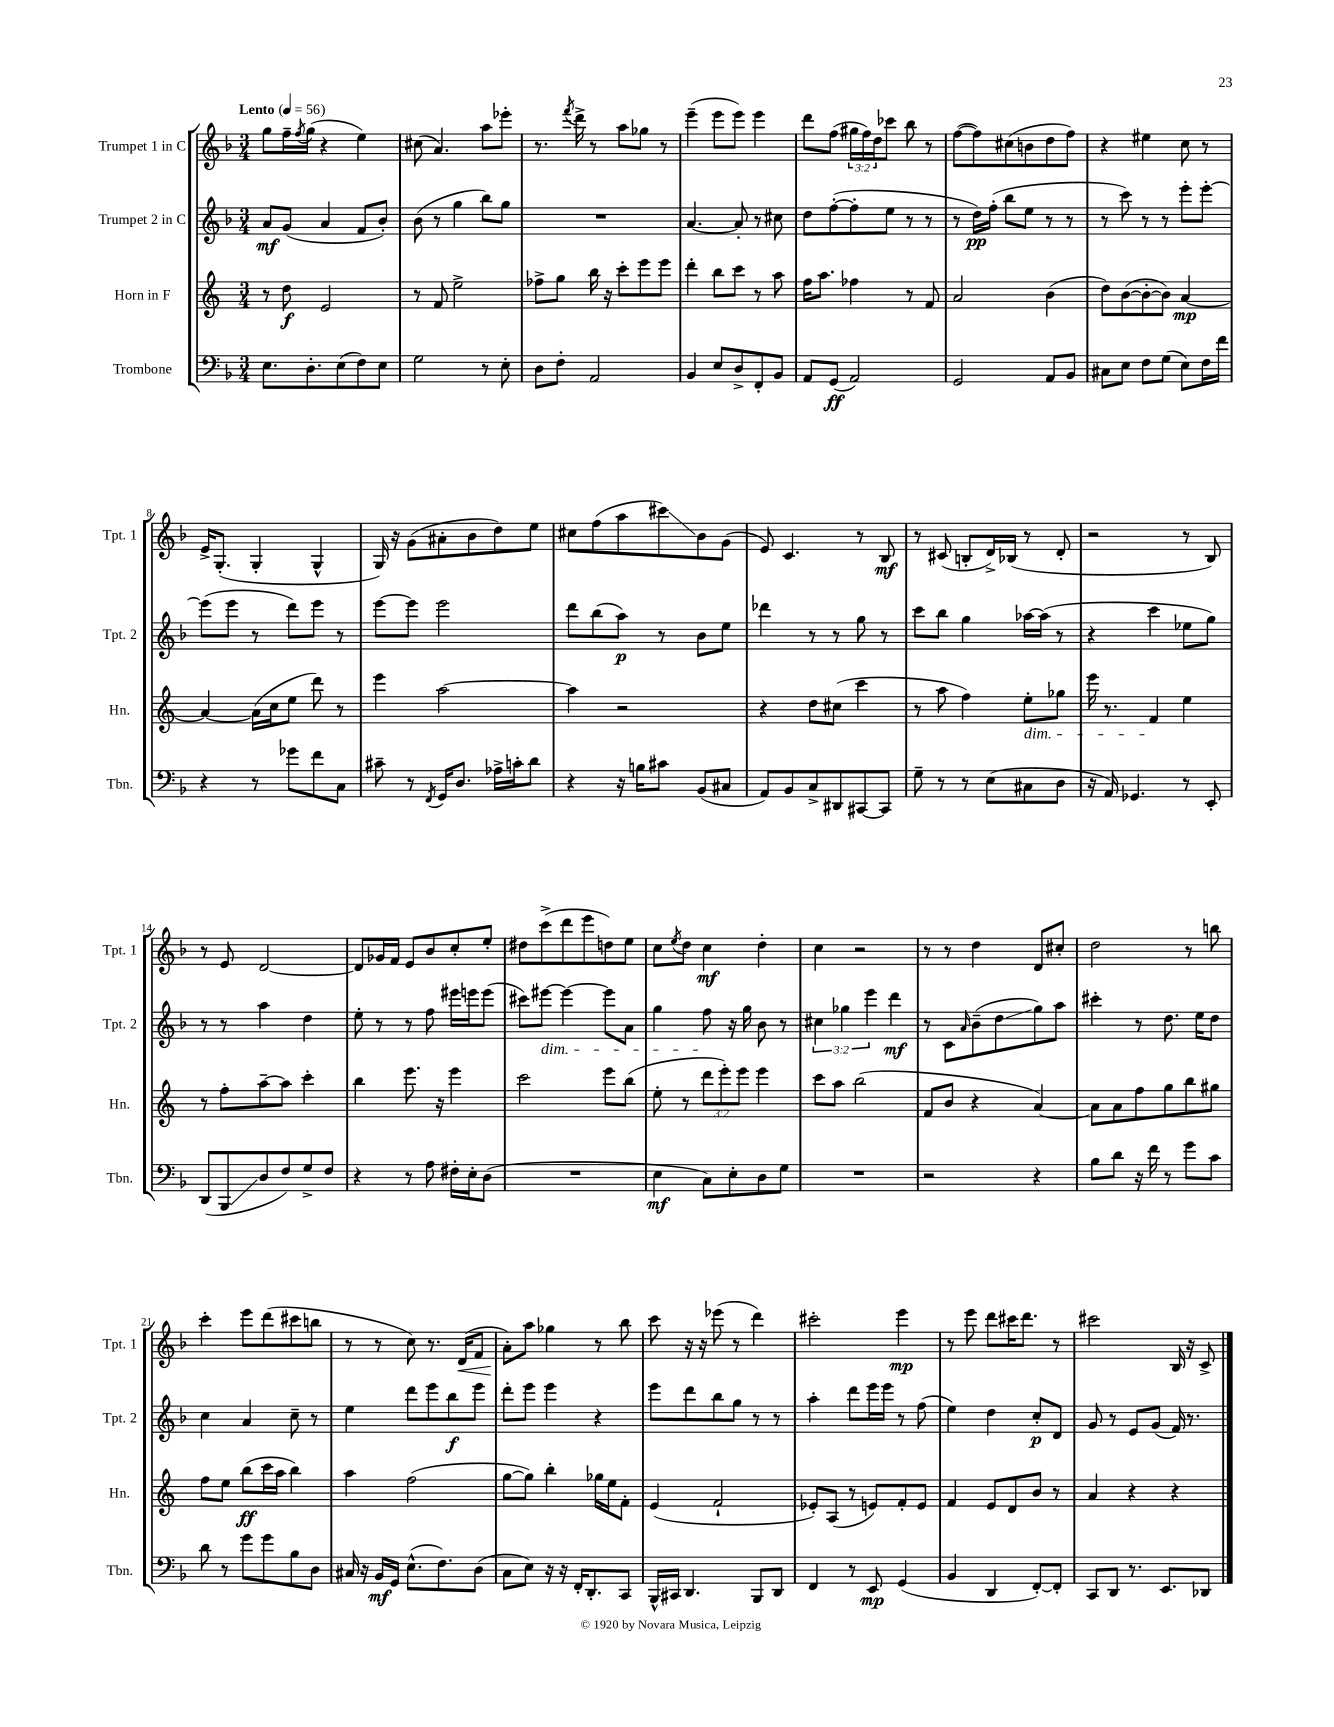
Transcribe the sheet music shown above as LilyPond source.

<<
\new StaffGroup <<
\new Staff = "s0" \with { instrumentName = "Trumpet 1 in C" shortInstrumentName = "Tpt. 1" } {
    \clef treble \key f \major \numericTimeSignature \time 3/4 \override Staff.TupletNumber.text = #tuplet-number::calc-fraction-text \tempo "Lento" 4 = 56
    g''8 f''16-- \acciaccatura { f''8 } g''16( r4 e''4) |
    cis''8( a'4.) a''8 ees'''8-. |
    r8. \acciaccatura { f'''8 } d'''16-> r8 a''8 ges''8 r8 |
    e'''4--( e'''8 e'''8) e'''4 |
    d'''8 f''8( \tuplet 3/2 { gis''16 f''16) d''16 } ces'''8 bes''8 r8 |
    f''8~( f''8) cis''8( b'8 d''8 f''8) |
    r4 eis''4 c''8 r8 |
    e'16-> g8.-.( g4-. g4-^ |
    g16) r16 g'8( ais'8-. bes'8 d''8) e''8 |
    cis''8 f''8( a''8 cis'''8\glissando) bes'8 g'8( |
    e'8) c'4. r8 bes8\mf |
    r8 cis'8( b8-. d'16->) bes16( r8 d'8-. |
    r2 r8 bes8) |
    r8 e'8 d'2~ |
    d'8 ges'16 f'16 e'8 bes'8 c''8-. e''8-. |
    dis''8 c'''8->( d'''8 e'''8 d''8) e''8 |
    c''8 \acciaccatura { e''8 } d''8 c''4\mf d''4-. |
    c''4 r2 |
    r8 r8 d''4 d'8 cis''8-. |
    d''2 r8 b''8 |
    c'''4-. e'''8 d'''8( cis'''8 b''8 |
    r8 r8 c''8) r8. d'16\<( f'8 |
    a'8-.\!) a''8 ges''4 r8 bes''8 |
    c'''8 r16 r16 ees'''8( r8 d'''4) |
    cis'''2-. e'''4\mp |
    r8 e'''8 d'''8 cis'''16 d'''8. r8 |
    cis'''2 bes16 r16 c'8-> \bar "|." |
}
\new Staff = "s1" \with { instrumentName = "Trumpet 2 in C" shortInstrumentName = "Tpt. 2" } {
    \clef treble \key f \major \numericTimeSignature \time 3/4 \override Staff.TupletNumber.text = #tuplet-number::calc-fraction-text
    a'8\mf g'8( a'4 f'8 bes'8-.) |
    bes'8( r8 g''4 bes''8) g''8 |
    R2. |
    a'4.~ a'8-. r8 cis''8 |
    d''8 f''8~-.( f''8-. e''8 r8 r8 |
    r8 d''16\pp) f''16-.( bes''8 e''8 r8 r8 |
    r8 c'''8) r8 r8 e'''8-. e'''8~-. |
    e'''8( e'''8 r8 d'''8) e'''8 r8 |
    e'''8~ e'''8 e'''2 |
    d'''8 bes''8( a''8\p) r8 bes'8 e''8 |
    des'''4 r8 r8 g''8 r8 |
    c'''8 bes''8 g''4 aes''16~ aes''16( r8 |
    r4 c'''4 ees''8 g''8) |
    r8 r8 a''4 d''4 |
    e''8-. r8 r8 f''8 eis'''16 e'''16 e'''8( |
    cis'''8) eis'''8~\dim eis'''4~ eis'''8 a'8 |
    g''4 f''8\! r16 g''16 bes'8 r8 |
    \tuplet 3/2 { cis''4 ges''4 e'''4 } d'''4\mf |
    r8 c'8 \grace { a'16 } bes'8--( d''8\glissando g''8) a''8 |
    cis'''4-. r8 d''8. e''16 d''8 |
    c''4 a'4 c''8-- r8 |
    e''4 d'''8 e'''8 bes''8\f e'''8 |
    d'''8-. e'''8 e'''4 r4 |
    e'''8 d'''8 bes''8 g''8 r8 r8 |
    a''4-. d'''8 e'''16 e'''16 r8 f''8( |
    e''4) d''4 c''8-.\p d'8 |
    g'8 r8 e'8 g'8( f'16) r8. \bar "|." |
}
\new Staff = "s2" \with { instrumentName = "Horn in F" shortInstrumentName = "Hn." } {
    \clef treble \key c \major \numericTimeSignature \time 3/4 \override Staff.TupletNumber.text = #tuplet-number::calc-fraction-text
    r8 d''8\f e'2 |
    r8 f'8 e''2-> |
    fes''8-> g''8 b''16 r16 c'''8-. e'''8 e'''8 |
    d'''4-. b''8 c'''8 r8 a''8 |
    f''16 a''8. fes''4 r8 f'8 |
    a'2 b'4( |
    d''8) b'8~( b'8~-. b'8) a'4~\mp |
    a'4~ a'16( c''16 e''8 d'''8) r8 |
    e'''4 a''2~ |
    a''4 r2 |
    r4 d''8 cis''8( c'''4 |
    r8 a''8 f''4) e''8-.\dim ges''8 |
    e'''16 r8. f'4\! e''4 |
    r8 f''8-. a''8~-- a''8 c'''4-. |
    b''4 e'''8. r16 e'''4 |
    c'''2 e'''8 b''8( |
    e''8-. r8 \tuplet 3/2 { d'''8 e'''8-.) e'''8 } e'''4 |
    c'''8 a''8 b''2( |
    f'8 b'8 r4 a'4~) |
    a'8 a'8 f''8 g''8 b''8 gis''8 |
    f''8 e''8 b''8\ff( c'''16 a''16 b''4) |
    a''4 f''2( |
    g''8~ g''8) b''4-. ges''16 e''16 f'8-. |
    e'4( f'2-! |
    ees'8-.) a8( r8 e'8) f'8-. e'8 |
    f'4 e'8 d'8 b'8 r8 |
    a'4 r4 r4 \bar "|." |
}
\new Staff = "s3" \with { instrumentName = "Trombone" shortInstrumentName = "Tbn." } {
    \clef bass \key f \major \numericTimeSignature \time 3/4
    e8. d8.-. e8( f8) e8 |
    g2 r8 e8-. |
    d8 f8-. a,2 |
    bes,4 e8 d8-> f,8-. bes,8 |
    a,8 g,8\ff( a,2) |
    g,2 a,8 bes,8 |
    cis8 e8 f8 g8( e8) f16 f'16 |
    r4 r8 ges'8 f'8 c8 |
    cis'8-- r8 \acciaccatura { f,8 } g,16 d8. aes16-> c'16-. d'8 |
    r4 r16 b16 cis'8 bes,8( cis8 |
    a,8) bes,8 c8-> dis,8 cis,8~ cis,8 |
    g8-- r8 r8 e8( cis8 d8 |
    r16 a,16) ges,4. r8 e,8-. |
    d,8( bes,,8\glissando d8 f8) g8-> f8 |
    r4 r8 a8 fis16-. e16-. d8( |
    R2. |
    e4\mf c8) e8-. d8 g8 |
    R2. |
    r2 r4 |
    bes8 d'8 r16 f'16 r8 g'8 c'8 |
    d'8 r8 g'8 g'8 bes8 d8 |
    cis16 r16 bes,16\mf g,16 e8.-^( f8.) d8( |
    c8 e8) r16 r16 f,16-. d,8.-. c,8 |
    bes,,16-^ cis,16 d,4. bes,,8 d,8 |
    f,4 r8 e,8\mp g,4( |
    bes,4 d,4 f,8~-.) f,8-. |
    c,8 d,8 r8. e,8. des,8 \bar "|." |
}
>>
>>
